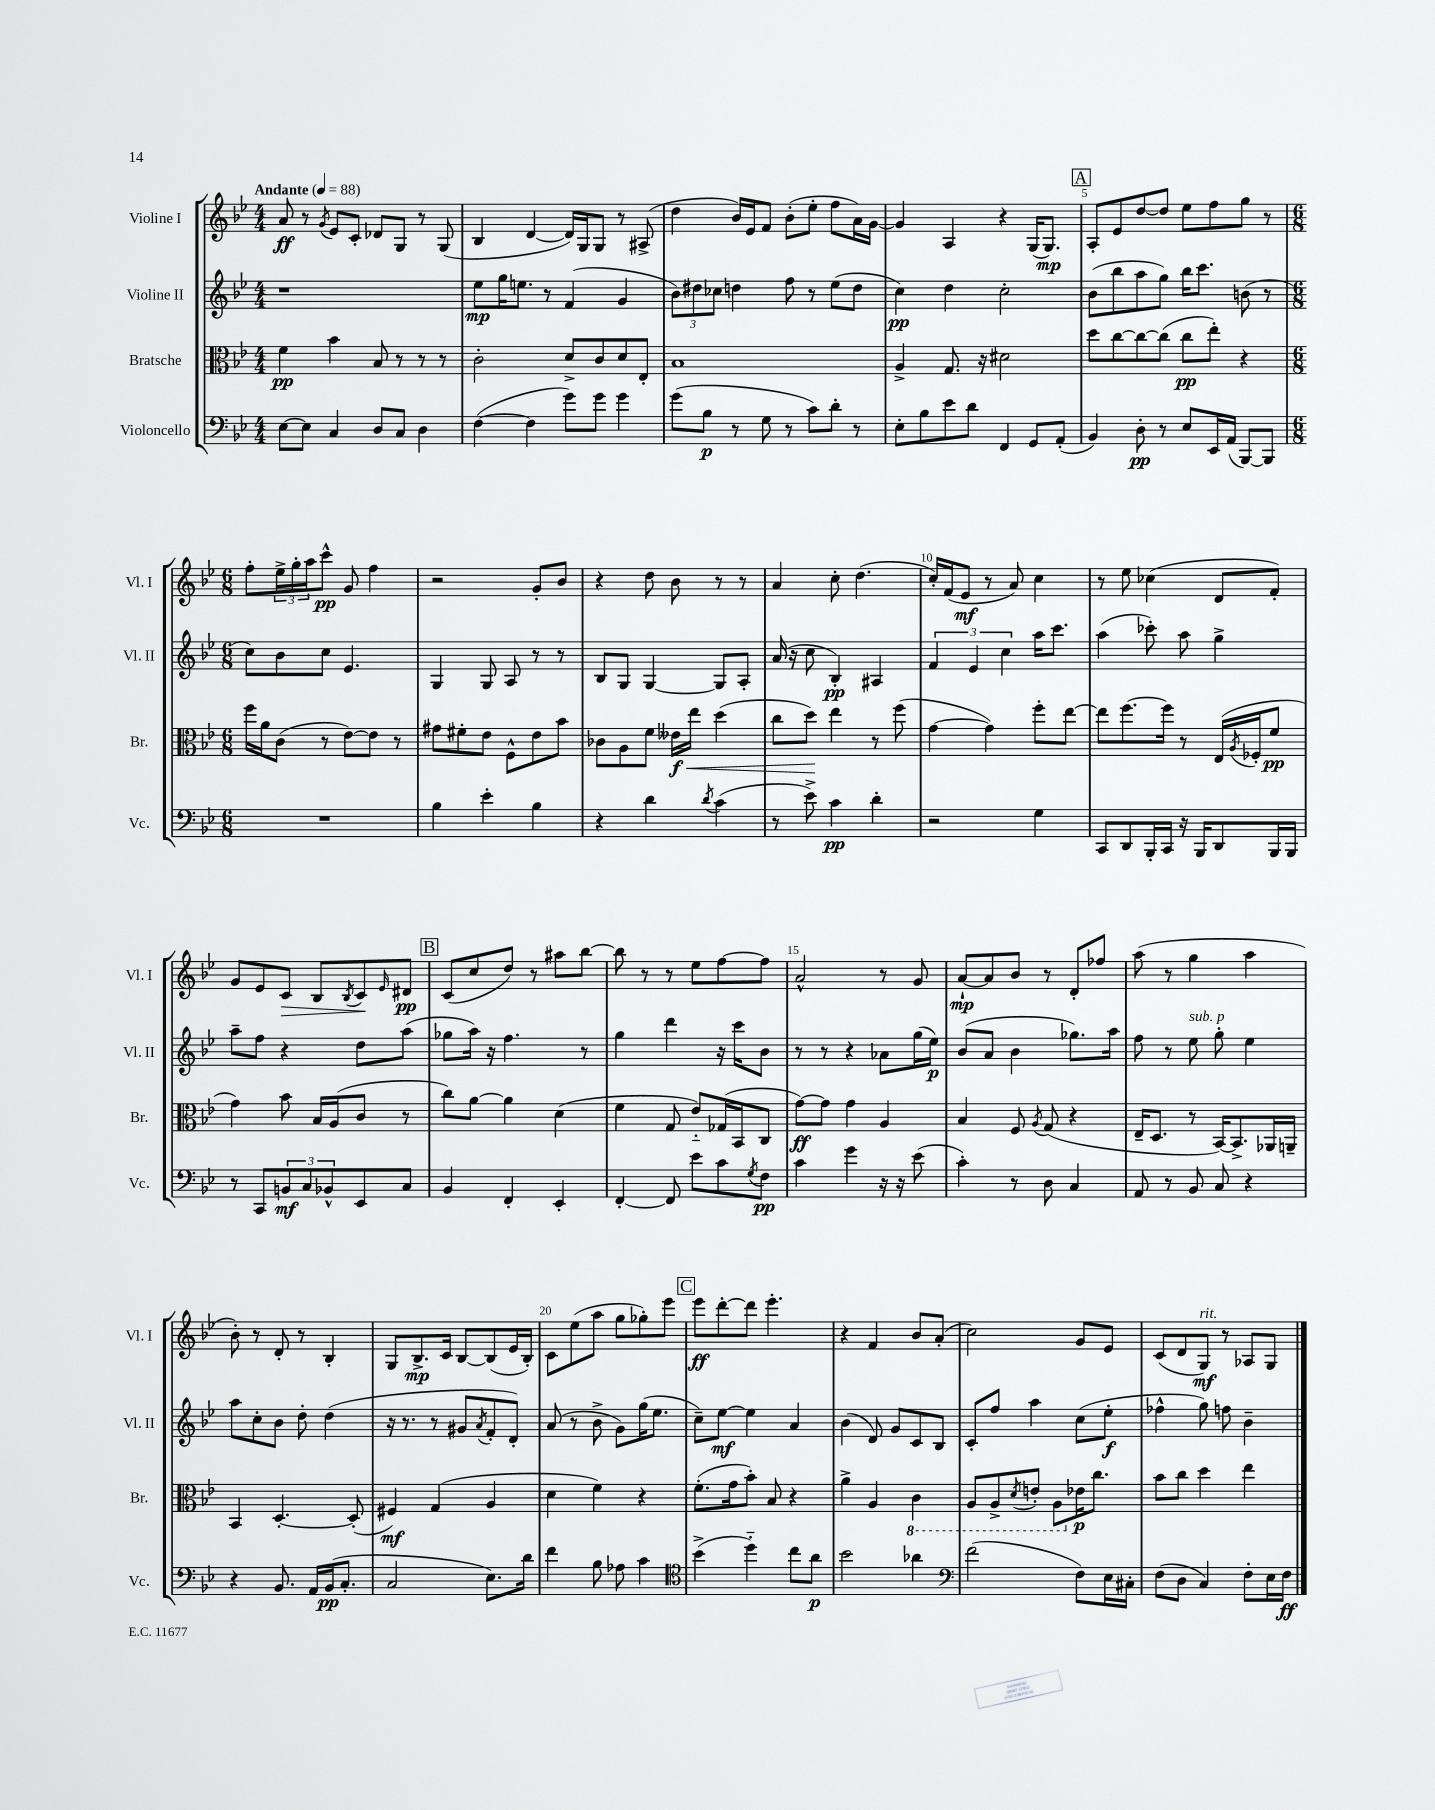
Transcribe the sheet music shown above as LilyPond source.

<<
\new StaffGroup <<
\new Staff = "s0" \with { instrumentName = "Violine I" shortInstrumentName = "Vl. I" } {
    \clef treble \key bes \major \numericTimeSignature \time 4/4 \tempo "Andante" 4 = 88
    a'8\ff r8 \acciaccatura { g'8 } ees'8 c'8-. des'8 g8 r8 g8( |
    bes4 d'4~ d'16) g16 g8 r8 ais8->( |
    d''4 bes'16) ees'16 f'8 bes'8-.( ees''8-. f''8 a'16) g'16~ |
    g'4 a4 r4 g16( g8.\mp) |
    \mark \markup { \box "A" } a8-. ees'8 d''8~ d''8 ees''8 f''8 g''8 r8 |
    \numericTimeSignature \time 6/8 f''8-. \tuplet 3/2 { ees''16-> g''16-. a''16 } c'''8-^\pp g'8 f''4 |
    r2 g'8-. bes'8 |
    r4 d''8 bes'8 r8 r8 |
    a'4 c''8-. d''4.( |
    c''16-.) f'16( ees'8\mf r8 a'8) c''4 |
    r8 ees''8 ces''4( d'8 f'8-.) |
    g'8 ees'8 c'8\> bes8 \acciaccatura { bes8 } c'8\! \grace { ees'16 } dis'8\pp |
    \mark \markup { \box "B" } c'8( c''8 d''8) r8 ais''8 bes''8~ |
    bes''8 r8 r8 ees''8 f''8~ f''8 |
    a'2-^ r8 g'8 |
    a'8~-!\mp a'8 bes'8 r8 d'8-. fes''8 |
    a''8( r8 g''4 a''4 |
    bes'8-.) r8 d'8-. r8 bes4-. |
    g8 bes8.->\mp c'16 bes8~ bes8( ees'16 bes16-.) |
    c'8 ees''8( a''8 g''8 ges''8-.) ees'''8 |
    \mark \markup { \box "C" } ees'''8\ff d'''8~-. d'''8 ees'''4.-. |
    r4 f'4 bes'8 a'8-.( |
    c''2) g'8 ees'8 |
    c'8( d'8 g8\mf^\markup { \italic "rit." }) r8 aes8 g8 \bar "|." |
}
\new Staff = "s1" \with { instrumentName = "Violine II" shortInstrumentName = "Vl. II" } {
    \clef treble \key bes \major \numericTimeSignature \time 4/4
    r1 |
    ees''8\mp g''16 e''8. r8 f'4( g'4 |
    \tuplet 3/2 { bes'8) dis''8 ces''8 } d''4 f''8 r8 ees''8( d''8 |
    c''4\pp) d''4 c''2-. |
    \mark \markup { \box "A" } bes'8( bes''8 a''8 g''8) bes''16 c'''8. b'8( r8 |
    \numericTimeSignature \time 6/8 c''8) bes'8 c''8 ees'4. |
    g4 g8 a8 r8 r8 |
    bes8 g8 g4~ g8 a8-. |
    a'16( r16 c''8 bes4-.\pp) ais4 |
    \tuplet 3/2 { f'4 ees'4 c''4 } a''16 c'''8. |
    a''4( ces'''8-.) a''8 g''4-> |
    a''8-- f''8 r4 d''8 a''8( |
    \mark \markup { \box "B" } ges''8 a''16) r16 f''4. r8 |
    g''4 d'''4 r16 c'''16 bes'8 |
    r8 r8 r4 aes'8 g''16( ees''16\p) |
    bes'8( a'8 bes'4 ges''8.) a''16 |
    f''8 r8 ees''8^\markup { \italic "sub. p" } g''8-. ees''4 |
    a''8 c''8-. bes'8 d''8-. d''4( |
    r16 r8. r8 gis'8 \acciaccatura { a'8 } f'8-. d'8-.) |
    a'8( r8 bes'8-> g'8) g''16( ees''8. |
    \mark \markup { \box "C" } c''8--) ees''8~\mf ees''4 a'4 |
    bes'4( d'8) g'8 c'8 bes8 |
    c'8-. f''8 a''4 c''8( ees''8-.\f |
    fes''4-^ g''8) f''8 bes'4-- \bar "|." |
}
\new Staff = "s2" \with { instrumentName = "Bratsche" shortInstrumentName = "Br." } {
    \clef alto \key bes \major \numericTimeSignature \time 4/4
    f'4\pp bes'4 bes8 r8 r8 r8 |
    c'2-. d'8-> c'8 d'8 ees8-. |
    bes1 |
    a4-> g8. r16 dis'2 |
    \mark \markup { \box "A" } d''8 c''8~ c''8~ c''8( c''8\pp ees''8-.) r4 |
    \numericTimeSignature \time 6/8 f''16 a'16 c'8( r8 ees'8~) ees'8 r8 |
    gis'8 fis'8-. ees'8 f8-^ ees'8 bes'8 |
    ces'8 a8 f'8 eeses'16\f\< ees''16 d''4( |
    c''8 d''8\!) ees''4 r8 f''8( |
    g'4~ g'4) f''8-. ees''8~ |
    ees''8 f''8.~ f''16 r8 ees16( \acciaccatura { a8 } fes16-. f'8\pp |
    g'4) bes'8 bes16 a16( c'8 r8 |
    \mark \markup { \box "B" } c''8) a'8~ a'4 d'4( |
    f'4 g8 ees'8-_) ges16( bes,16 c8 |
    g'8~\ff) g'8 g'4 a4 |
    bes4 f8 \acciaccatura { a8 } g8( r4 |
    ees16-- d8. r8 bes,16~) bes,8.-> aes,16 a,16-- |
    bes,4 d4.~-. d8-.( |
    fis4\mf) g4( a4 |
    d'4 f'4) r4 |
    \mark \markup { \box "C" } f'8.-.( g'16 bes'8-.) bes8 r4 |
    a'4-> a4 \ottava #-1 c4 |
    a,8 a,8-> \acciaccatura { d8 } e8-. a,8 \ottava #0 ees'!16\p c''8. |
    bes'8 c''8 d''4 ees''4 \bar "|." |
}
\new Staff = "s3" \with { instrumentName = "Violoncello" shortInstrumentName = "Vc." } {
    \clef bass \key bes \major \numericTimeSignature \time 4/4
    ees8~ ees8 c4 d8 c8 d4 |
    f4~( f4 g'8) g'8 g'4 |
    g'8( bes8\p r8 g8 r8 c'8) d'8-. r8 |
    ees8-. bes8 ees'8 d'8 f,4 g,8 a,8-.( |
    \mark \markup { \box "A" } bes,4) d8-.\pp r8 ees8 ees,16 a,16( bes,,8~) bes,,8 |
    \numericTimeSignature \time 6/8 R2. |
    bes4 ees'4-. bes4 |
    r4 d'4 \acciaccatura { d'8 } c'4( |
    r8 ees'8->) c'4\pp d'4-. |
    r2 g4 |
    c,8 d,8 bes,,16-. c,16 r16 bes,,16 d,8 bes,,16 bes,,16 |
    r8 c,8 \tuplet 3/2 { b,8\mf c8 bes,8-^ } ees,8 c8 |
    \mark \markup { \box "B" } bes,4 f,4-. ees,4-. |
    f,4~-. f,8 ees'8 c'8 \acciaccatura { g8 } f8\pp |
    c'4 g'4 r16 r16 ees'8( |
    c'4-.) r8 d8 c4 |
    a,8 r8 bes,8 c8 r4 |
    r4 bes,8. a,16 bes,16\pp( c8.-. |
    c2 ees8.) d'16 |
    f'4 bes8 aes8 c'4 |
    \mark \markup { \box "C" } \clef tenor bes'4->( d''4-_) c''8 a'8\p |
    bes'2 aes'4 |
    \clef bass f'2( f8) ees16 cis16-. |
    f8( d8 c4) f8-. ees16 f16\ff \bar "|." |
}
>>
>>
\layout { \context { \Score \override BarNumber.break-visibility = ##(#f #t #t) barNumberVisibility = #(every-nth-bar-number-visible 5) } }
